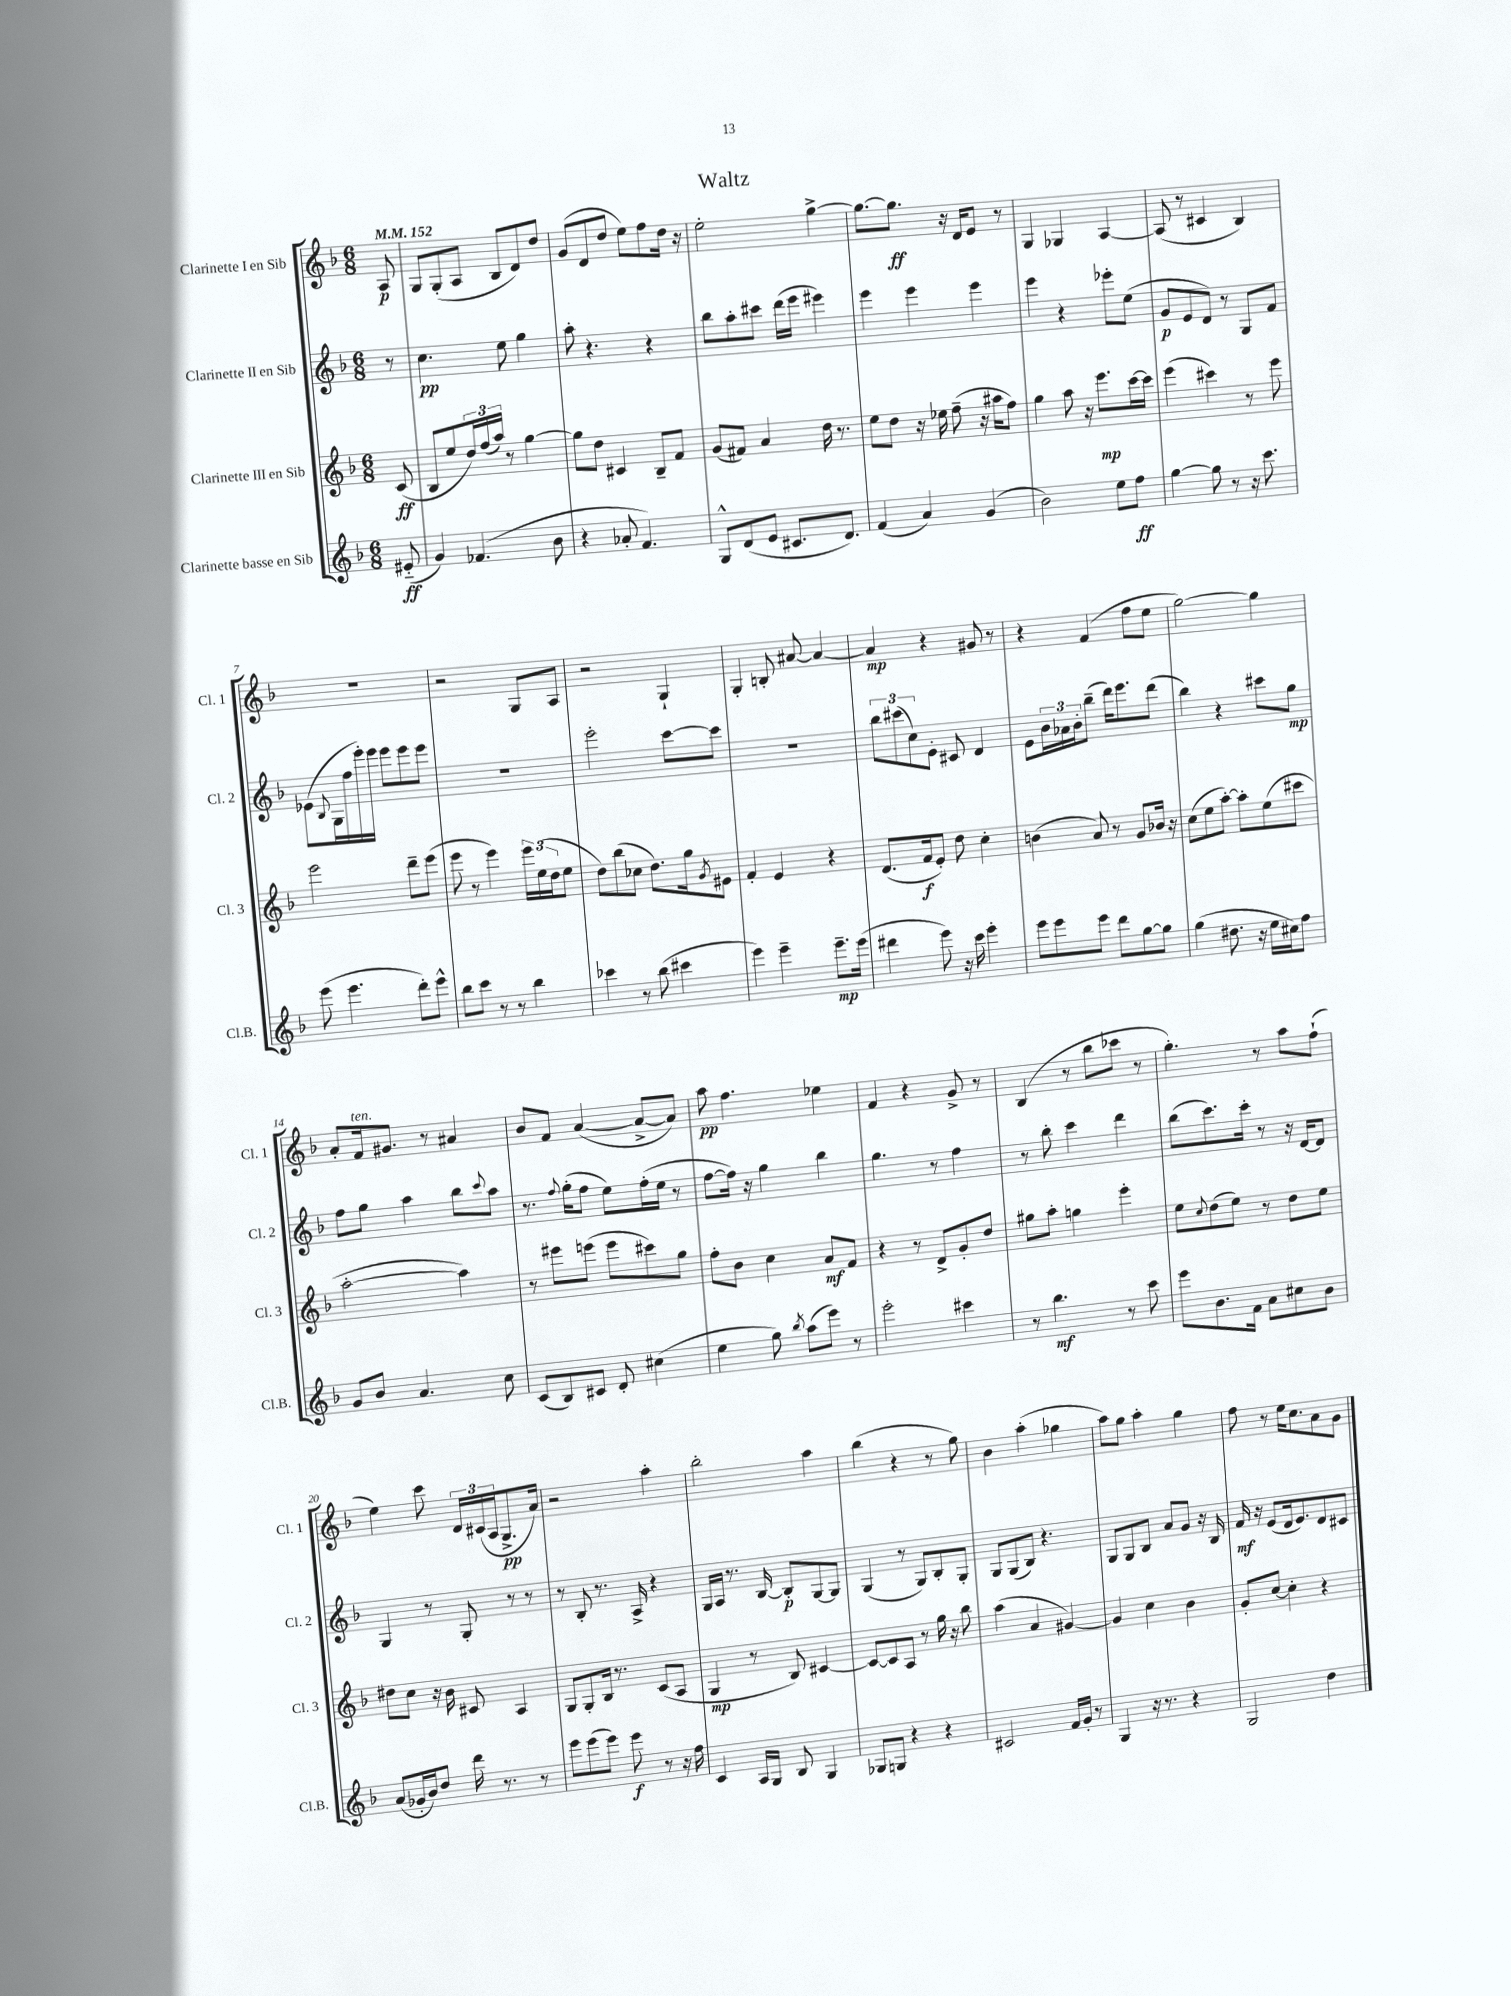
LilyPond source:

\header { title = "Waltz" }
<<
\new StaffGroup <<
\new Staff = "s0" \with { instrumentName = "Clarinette I en Sib" shortInstrumentName = "Cl. 1" } {
    \clef treble \key f \major \numericTimeSignature \time 6/8 \partial 8 \tempo 4 = 152
    a8\p |
    g8 g8-.( a8 bes8 d'8) d''8 |
    g'8( d'8 d''8 e''8) f''8 d''16 r16 |
    e''2-. g''4~-> |
    g''8.~ g''8.\ff r16 d'16 e'8 r8 |
    g4 ges4 a4~ |
    a8( r8 cis'4 bes4) |
    R2. |
    r2 g8 a8 |
    r2 g4-! |
    g4-. b8-. ais'8~ ais'4~ |
    ais'4\mp r4 gis'8 r8 |
    r4 f'4( f''8 e''8 |
    g''2~) g''4 |
    a'8-. f'16^\markup { \italic "ten." } gis'8. r8 ais'4 |
    bes'8 f'8 a'4~( a'8~-> a'8) |
    a''8\pp f''4. ees''4 |
    f'4 r4 g'8-> r8 |
    bes4( r8 bes''8 ces'''8 r8 |
    g''4.-.) r8 a''8 f''8-!( |
    e''4) c'''8 \tuplet 3/2 { d'16 cis'16( a16 } g8.->\pp a'16) |
    r2 a''4-. |
    bes''2-. a''4 |
    bes''4( r4 r8 g''8) |
    bes'4 a''4-.( ges''4 |
    a''8) g''8 a''4-. g''4 |
    f''8 r8 e''16 c''8. a'8 g'8 \bar "|." |
}
\new Staff = "s1" \with { instrumentName = "Clarinette II en Sib" shortInstrumentName = "Cl. 2" } {
    \clef treble \key f \major \numericTimeSignature \time 6/8 \partial 8
    r8 |
    c''4.\pp e''8 g''4 |
    a''8-. r4. r4 |
    bes''8 a''8-. cis'''8 d'''16( e'''16 eis'''4) |
    e'''4 e'''4 e'''4 |
    e'''4 r4 ees'''8-. e''8( |
    g'8\p e'8 d'8) r8 g8 f'8 |
    ees'8( \appoggiatura { bes8 } g16 f''16 e'''16-.) e'''16 e'''8 e'''8 e'''8 |
    R2. |
    e'''2-. c'''8~ c'''8 |
    R2. |
    \tuplet 3/2 { bes''8 cis'''8( c''8) } e'8-. cis'8 d'4 |
    e'8 \tuplet 3/2 { bes'16 aes'16 bes'16-. } bes''8--( d'''16) e'''8. d'''8( |
    bes''4) r4 cis'''8 g''8\mp |
    f''8 g''8 a''4 bes''8 \appoggiatura { c'''8 } a''8 |
    r8. \appoggiatura { f''8 } g''16-.( f''8 e''8) f''16-.( e''16 r8 |
    f''8~ f''16) r16 g''4 bes''4 |
    g''4. r8 f''4 |
    r8 bes''8-. c'''4 d'''4 |
    bes''8( c'''8.) c'''16-. r8 r16 d'16~ d'8 |
    g4 r8 g8-. r8 r8 |
    r8 bes8-. r8. a16-> r4 |
    g16 a16 r8. bes16~ bes8-.\p g8~ g8 |
    g4( r8 g8) bes8-. g8-. |
    g8 g8( bes8) r4. |
    g8 g8 bes8 a'8 g'8 r16 bes16 |
    f'16\mf r16 e'8( d'16 e'8.) d'8 cis'8 \bar "|." |
}
\new Staff = "s2" \with { instrumentName = "Clarinette III en Sib" shortInstrumentName = "Cl. 3" } {
    \clef treble \key f \major \numericTimeSignature \time 6/8 \partial 8
    c'8\ff( |
    bes8 e''8 \tuplet 3/2 { d''16) f''16( a''16) } r8 g''4~ |
    g''8 d''8 cis'4 bes8-- f'8 |
    g'8( fis'8) a'4 d''16 r8. |
    e''8 d''8 r16 ees''16 f''8--( r16 ais''16 f''8) |
    g''4 a''8 r16 e'''8.\mp c'''16~ c'''16 |
    e'''4( cis'''4) r8 e'''8 |
    e'''2 d'''8-- e'''8( |
    e'''8 r8 e'''4) \tuplet 3/2 { e'''16 e''16( d''16 } e''8 |
    d''8) bes''8( ces''8 d''8.) g''16 \acciaccatura { g'8 } eis'8 |
    f'4-. e'4 r4 |
    d'8.( f'16\f e'8-.) d''8 c''4-. |
    b'4( a'8) r8 g'8 bes'16 r16 |
    c''8( e''8 a''8~-.) a''8-. e''8( cis'''8 |
    a''2~-. a''4) |
    r8 eis'''8 e'''8( e'''8 cis'''8) g''8 |
    f''8-. bes'8 c''4 a'8\mf f'8 |
    r4 r8 d'8-> g'8-. d''8 |
    gis''8 a''8-. g''4 e'''4-. |
    e''8 \appoggiatura { c''8 } d''8( e''8) r8 d''8 e''8 |
    dis''8 c''8 r16 bes'16 cis'8 a4 |
    g8 g8-. bes16 r8. c'8( a8 |
    g4\mp r8 bes8) cis'4~ |
    cis'8~ cis'8 a8 r8 g''16 r16 bes''8 |
    a''4( a'4 gis'4~) |
    gis'4 c''4 bes'4 |
    g'8-. c''8~ c''4-. r4 \bar "|." |
}
\new Staff = "s3" \with { instrumentName = "Clarinette basse en Sib" shortInstrumentName = "Cl.B." } {
    \clef treble \key f \major \numericTimeSignature \time 6/8 \partial 8
    eis'8-_\ff( |
    g'4) fes'4.( bes'8 |
    r4 aes'8-. f'4.) |
    g8-^ d'8( e'8 cis'8. d'8.) |
    f'4( a'4) g'4( |
    bes'2) e''8 f''8\ff |
    g''4~ g''8 r8 r16 c'''8. |
    e'''8( e'''4. d'''8-.) e'''8-^ |
    bes''8 c'''8 r8 r8 bes''4 |
    ces'''4 r8 bes''8( cis'''4 |
    e'''4) e'''4-- e'''8.--\mp e'''16( |
    dis'''4 e'''8) r16 c'''16 e'''4-. |
    e'''8 e'''8 e'''8 d'''8 g''8~ g''8 |
    g''4( dis''8. r16 e''16 cis''16) f''8 |
    g'8 bes'8 a'4. c''8 |
    c'8( bes8) cis'8 d'8-. cis''4( |
    e''4 g''8) \acciaccatura { bes''8 } a''8( e'''8) r8 |
    e'''2-. cis'''4 |
    r8 bes''4.\mf r8 c'''8 |
    e'''8 bes'8. f'16 a'8 cis''8 bes'8 |
    a'8( ges'16-. bes'16) d''8 d'''16 r8. r8 |
    e'''8 e'''8( e'''8) e'''8\f r8 r16 f''16 |
    c'4 a16 g16 bes8 g4 |
    ges8 g8 r4 r4 |
    cis'2 f'16 g'16-. r8 |
    g4 r16 r8. r4 |
    g2 d''4 \bar "|." |
}
>>
>>
